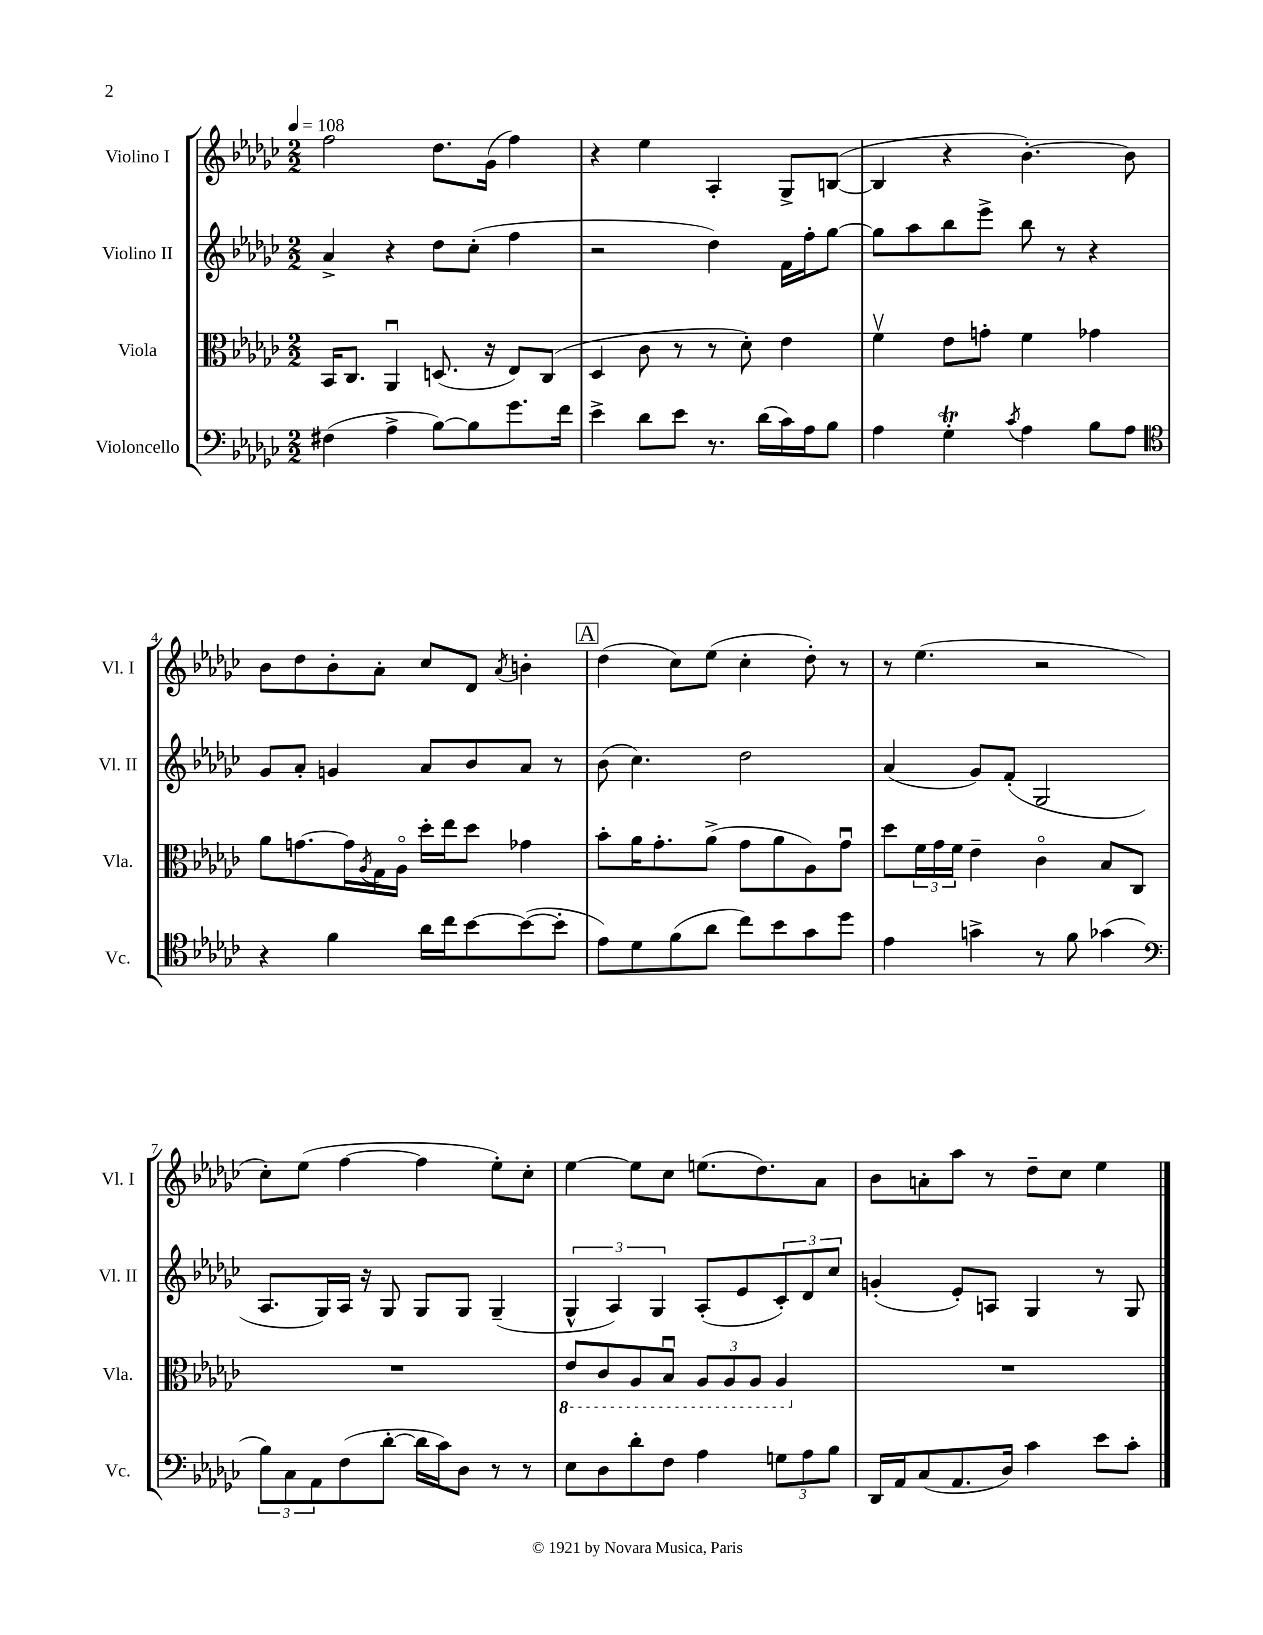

**kern	**kern	**kern	**kern
*part4	*part3	*part2	*part1
*staff4	*staff3	*staff2	*staff1
*I"Violoncello	*I"Viola	*I"Violino II	*I"Violino I
*I'Vc.	*I'Vla.	*I'Vl. II	*I'Vl. I
*clefF4	*clefC3	*clefG2	*clefG2
*k[b-e-a-d-g-c-]	*k[b-e-a-d-g-c-]	*k[b-e-a-d-g-c-]	*k[b-e-a-d-g-c-]
*M2/2	*M2/2	*M2/2	*M2/2
*MM108	*MM108	*MM108	*MM108
=1	=1	=1	=1
(4F#X\	16BB-/KL	4a-^/	2ff\
.	8.C-/J	.	.
4A-^\	4AA-u/	4r	.
[8B-\L)	(8.Dn/	8dd-\L	8.dd-\L
8B-\]	.	(8cc-'\J	.
.	16r	.	(16g-\Jk
8.g-\	8E-/L)	4ff\	4ff\)
.	(8C-/J	.	.
16f\Jk	.	.	.
=2	=2	=2	=2
4e-^\	4D-/	2r	4r
8d-\L	8c-\	.	4ee-\
8e-\J	8r	.	.
8.r	8r	4dd-\)	4A-'/
.	8d-'\)	.	.
(16d-\LL	.	.	.
16c-\)	4e-\	16f\LL	8G-^/L
16A-\J	.	16ff'\J	.
8B-\J	.	[8gg-\J	([8Bn/J
=3	=3	=3	=3
4A-\	4fv\	8gg-\L]	4B/]
.	.	8aa-\	.
4G-T'\	8e-\L	8bb-\	4r
.	8gn'\J	8eee-^\J	.
8qc-/	.	.	.
4A-\	4f\	8bb-\	[4.b-'\)
.	.	8r	.
8B-\L	4g-X\	4r	.
8A-\J	.	.	8b-\]
!!LO:LB:g=z
=4	=4	=4	=4
*clefC4	*	*	*
4r	8a-\L	8g-/L	8b-\L
.	[8.gn\	8a-'/J	8dd-\
4f\	.	4gn/	8b-'\
.	16g\L]	.	.
.	8qA-/	.	.
.	16G-\	.	8a-'\J
.	16A-\JJ	.	.
16a-\LL	16dd-'\LL	8a-/L	8cc-/L
16cc-\J	16ee-\J	.	.
[8b-\	8dd-\J	8b-/	8d-/J
.	.	.	8qa-/
(8b-\_	4g-X\	8a-/J	4bn'\
8b-'\J]	.	8r	.
!!LO:REH:place=s1:t=A
=5	=5	=5	=5
8e-\L)	8b-'\L	(8b-\	(4dd-\
8d-\	16a-\K	4.cc-\)	.
.	8.g-'\	.	.
(8f\	.	.	8cc-\L)
8a-\J	(8a-^\J	.	(8ee-\J
8cc-\L)	8g-\L	2dd-\	4cc-'\
8b-\	8a-\	.	.
8g-\	8A-\)	.	8dd-'\)
8dd-\J	8g-u\J	.	8r
=6	=6	=6	=6
4e-\	8dd-\L	(4a-/	8r
.	24f\L	.	(4.ee-\
.	24g-\	.	.
.	24f\JJ	.	.
4gn^\	4e-~\	8g-/L)	.
.	.	(8f'/J	.
8r	4c-\	2G-/	2r
8f\	.	.	.
(4g-X\	8B-/L	.	.
.	8C-/J	.	.
!!LO:LB:g=z
=7	=7	=7	=7
*clefF4	*	*	*
12B-\L)	1r	8.A-/L	8cc-'\L)
12C-\	.	.	.
.	.	.	(8ee-\J
12AA-\	.	.	.
.	.	16G-/L)	.
(8F\	.	16A-/JJ	[4ff\
.	.	16r	.
[8d-'\J	.	8G-/	.
16d-\LL]	.	8G-/L	4ff\]
16c-\J)	.	.	.
8D-\J	.	8G-/J	.
8r	.	(4G-~/	8ee-'\L)
8r	.	.	8cc-'\J
=8	=8	=8	=8
*	*8ba	*	*
8E-\L	8E-/L	6G-^^/	[4ee-\
8D-\	8C-/	.	.
.	.	6A-/)	.
8d-'\	8AA-/	.	8ee-\L]
.	.	6G-/	.
8F\J	8BB-u/J	.	8cc-\J
4A-\	12AA-/L	(8A-'/L	(8.een\L
.	12AA-/	.	.
.	.	8e-/	.
.	12AA-/J	.	.
.	.	.	8.dd-\)
12Gn\L	4AA-/	12c-'/)	.
12A-\	.	12d-/	.
.	.	.	8a-\J
12B-\J	.	12cc-/J	.
=9	=9	=9	=9
*	*X8ba	*	*
16DD-/LL	1r	(4gn'/	8b-\L
16AA-/J	.	.	.
(8C-/	.	.	8an'\
8.AA-/	.	8e-'/L)	8aa-\J
.	.	8An/J	8r
16D-/Jk)	.	.	.
4c-\	.	4G-/	8dd-~\L
.	.	.	8cc-\J
8e-\L	.	8r	4ee-\
8c-'\J	.	8G-/	.
==	==	==	==
*-	*-	*-	*-
